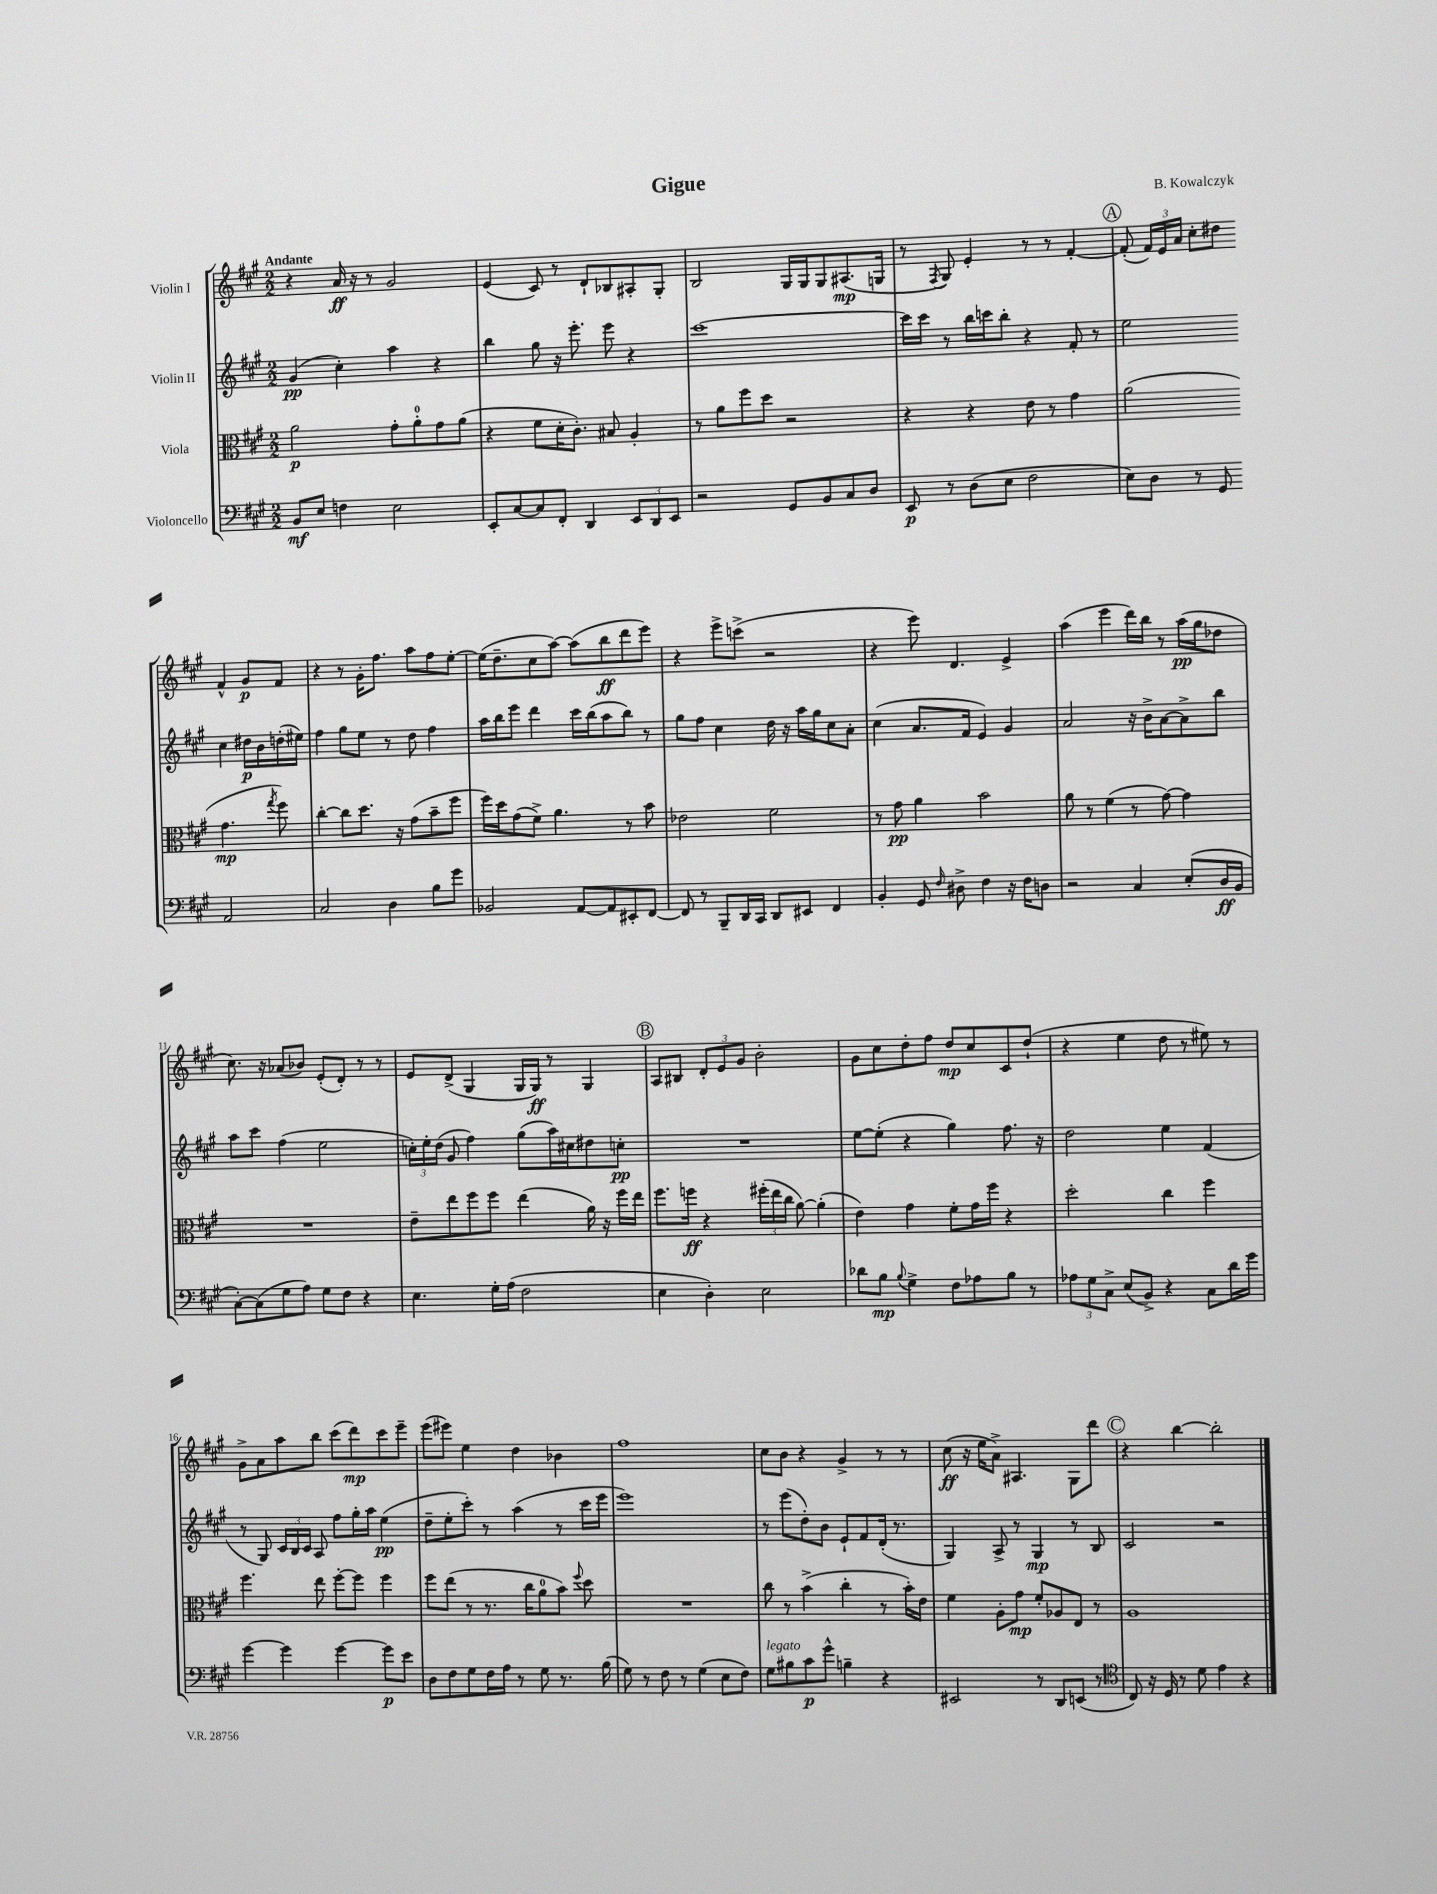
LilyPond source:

\header { title = "Gigue" composer = "B. Kowalczyk" }
<<
\new StaffGroup <<
\new Staff = "s0" \with { instrumentName = "Violin I" } {
    \clef treble \key a \major \numericTimeSignature \time 2/2 \tempo "Andante"
    \autoBeamOff r4 a'16\ff r16 r8 gis'2 |
    e'4( cis'8) r8 d'8[-! bes8 ais8-. gis8]-. |
    b2 gis16[ gis16 gis8 ais8.\mp( g16] |
    r8 \acciaccatura { fis8 } gis8) e'4-. r8 r8 fis'4~-. |
    \mark \markup { \circle "A" } fis'8-.( \tuplet 3/2 { fis'16[) e'16 a'16] } cis''8[-. dis''8] fis'4-^ gis'8[\p fis'8] |
    r4 r8 gis'16[-. fis''8.] a''8[ fis''8 e''8]~-. |
    e''16[( d''8.-- cis''8 a''8]~) a''8[( b''8\ff d'''8 e'''8]) |
    r4 e'''8[-> c'''8]->( r2 |
    r4 e'''8) d'4. e'4-> |
    a''4( e'''4 d'''16[) b''16] r8 a''16[\pp( gis''16 des''8] |
    cis''8.) r16 aes'8[( bes'8]) e'8[-.( d'8]-.) r8 r8 |
    e'8[ d'8]->( gis4 gis16[ gis16]\ff) r8 gis4 |
    \mark \markup { \circle "B" } a8[ bis8] \tuplet 3/2 { d'8[-. e'8 gis'8] } b'2-. |
    gis'8[ cis''8 d''8-. fis''8] d''8[\mp cis''8 cis'8 d''8]-!( |
    r4 e''4 d''8 r8 eis''8) r8 |
    gis'8[-> a'8 a''8 b''8] cis'''8[( d'''8\mp) cis'''8 e'''8]-- |
    e'''8[( eis'''8]) e''4 d''4 bes'4 |
    fis''1 |
    cis''8[ b'8] r4 gis'4-> r8 r8 |
    cis''8\ff( r16 e''16[ a'8]->) ais4. gis8[ d'''8] |
    \mark \markup { \circle "C" } r4 b''4~ b''2-. \bar "|." |
}
\new Staff = "s1" \with { instrumentName = "Violin II" } {
    \clef treble \key a \major \numericTimeSignature \time 2/2
    \autoBeamOff gis'4\pp( cis''4-.) a''4 r4 |
    b''4 gis''8 r16 e'''8.-. e'''8 r4 |
    cis'''1~ |
    cis'''16[ cis'''16] r8 b''16[ c'''16 b''8]-. r4 fis'8-. r8 |
    \mark \markup { \circle "A" } e''2 cis''4 dis''16[\p b'16 d''16-.( eis''16]) |
    fis''4 gis''8[ e''8] r8 d''8 fis''4 |
    a''16[ b''16 e'''8] d'''4 cis'''16[ b''16( a''8 b''8]) r8 |
    gis''8[ fis''8] cis''4 d''16 r16 a''16[ gis''16 cis''8 a'8]-. |
    cis''4( a'8.[ fis'16] e'4) gis'4 |
    a'2 r16 b'16[-> a'8~ a'8-> b''8] |
    a''8[ cis'''8] fis''4( e''2 |
    \tuplet 3/2 { c''16[-.) e''16-. d''16]( } gis'8 fis''4) gis''8[( a''16) cis''16 dis''8 c''8]-.\pp |
    \mark \markup { \circle "B" } R1 |
    e''8[~ e''8]-.( r4 gis''4) fis''8. r16 |
    d''2 e''4 fis'4( |
    r8 gis8) \tuplet 3/2 { cis'16[ b16 cis'16] } a8 fis''8[ gis''16-. a''16] e''4\pp( |
    d''8[-- e''8-. cis'''8]-.) r8 a''4( r8 cis'''16[ e'''16] |
    e'''1) |
    r8 e'''8[( d''8-.) b'8] e'8[-! fis'8 d'16]-.( r8. |
    gis4) a8-> r8 gis4\mp r8 b8 |
    \mark \markup { \circle "C" } cis'2 r2 \bar "|." |
}
\new Staff = "s2" \with { instrumentName = "Viola" } {
    \clef alto \key a \major \numericTimeSignature \time 2/2
    \autoBeamOff a'2\p gis'8[-. a'8-0-. gis'8 a'8]( |
    r4 fis'8[ d'16-. cis'8.]-.) bis8 a4-. |
    r8 a'8[ fis''8 d''8] r2 |
    r4 r4 e'8 r8 gis'4 |
    \mark \markup { \circle "A" } a'2( gis'4.\mp \acciaccatura { gis''8 } fis''8) |
    cis''4~-. cis''8[ d''8.] r16 gis'8[( b'8-- fis''8] |
    fis''16[) d''16 gis'8( fis'8]->) a'4. r8 b'8 |
    ees'2 fis'2 |
    r8 gis'8\pp a'4 b'2 |
    a'8 r8 fis'4( r8 gis'8~) gis'4 |
    R1 |
    e'8[-- e''8 fis''8 fis''8] e''4( a'16) r16 fis''16[ e''16] |
    \mark \markup { \circle "B" } fis''8.[ f''16]\ff r4 \tuplet 3/2 { fis''16[-.( e''16 cis''16] } a'8~) a'4-.( |
    e'4) gis'4 fis'8[-. gis'16 fis''16] r4 |
    d''2-. cis''4 fis''4 |
    fis''4. e''8 fis''8[~-. fis''8] fis''4 |
    fis''8[ e''8]( r8 r8. cis''16[ a'8-0 b'8]) \appoggiatura { fis''8 } d''8 |
    R1 |
    cis''8 r8 b'4->( cis''4-. r8 b'16[-.) e'16] |
    fis'4 a8[-. gis'8]\mp fis'8[-. aes8 e8] r8 |
    \mark \markup { \circle "C" } a1 \bar "|." |
}
\new Staff = "s3" \with { instrumentName = "Violoncello" } {
    \clef bass \key a \major \numericTimeSignature \time 2/2
    \autoBeamOff b,8[\mf e8] f4 e2 |
    e,8[-. cis8~ cis8 fis,8]-. d,4 \tuplet 3/2 { e,8[ d,8 e,8] } |
    r2 gis,8[ b,8 cis8 d8] |
    e,8\p r8 d8[( e8] fis2 |
    \mark \markup { \circle "A" } e8[) d8] r8 gis,8 a,2 |
    cis2 d4 b8[ gis'8] |
    bes,2 a,8[~ a,8 eis,8-. fis,8]~ |
    fis,8 r8 b,,8[-- d,16 cis,16] d,8[ eis,8] fis,4 |
    b,4-. gis,8 \grace { fis16 } dis8-> fis4 r16 fis16[ d8] |
    r2 cis4 e8[-.( d16\ff b,16] |
    cis8[~-.) cis8( gis8 a8]) gis8[ fis8] r4 |
    e4. gis16[-. a16]( fis2 |
    \mark \markup { \circle "B" } e4 d4-.) e2 |
    des'8[ b8]\mp \appoggiatura { b8 } gis4-> fis8[ aes8 b8] r8 |
    \tuplet 3/2 { aes8[ gis8 cis8]-> } e8[( b,8]->) r4 cis8[ d'16 gis'16] |
    gis'4~ gis'4 gis'4~ gis'8[\p e'8] |
    d8[ fis8 gis8 fis16 a16] r8 gis8 r8. b16( |
    gis8) r8 fis8 r8 gis4( e8[ fis8]) |
    gis8[^\markup { \italic "legato" } bis8 cis'8\p gis'8]-^ b4-- r4 |
    eis,2 r8 d,8[ e,8]( r8 |
    \mark \markup { \circle "C" } \clef tenor cis8) r16 d16 r8 d'8 e'4 r4 \bar "|." |
}
>>
>>
